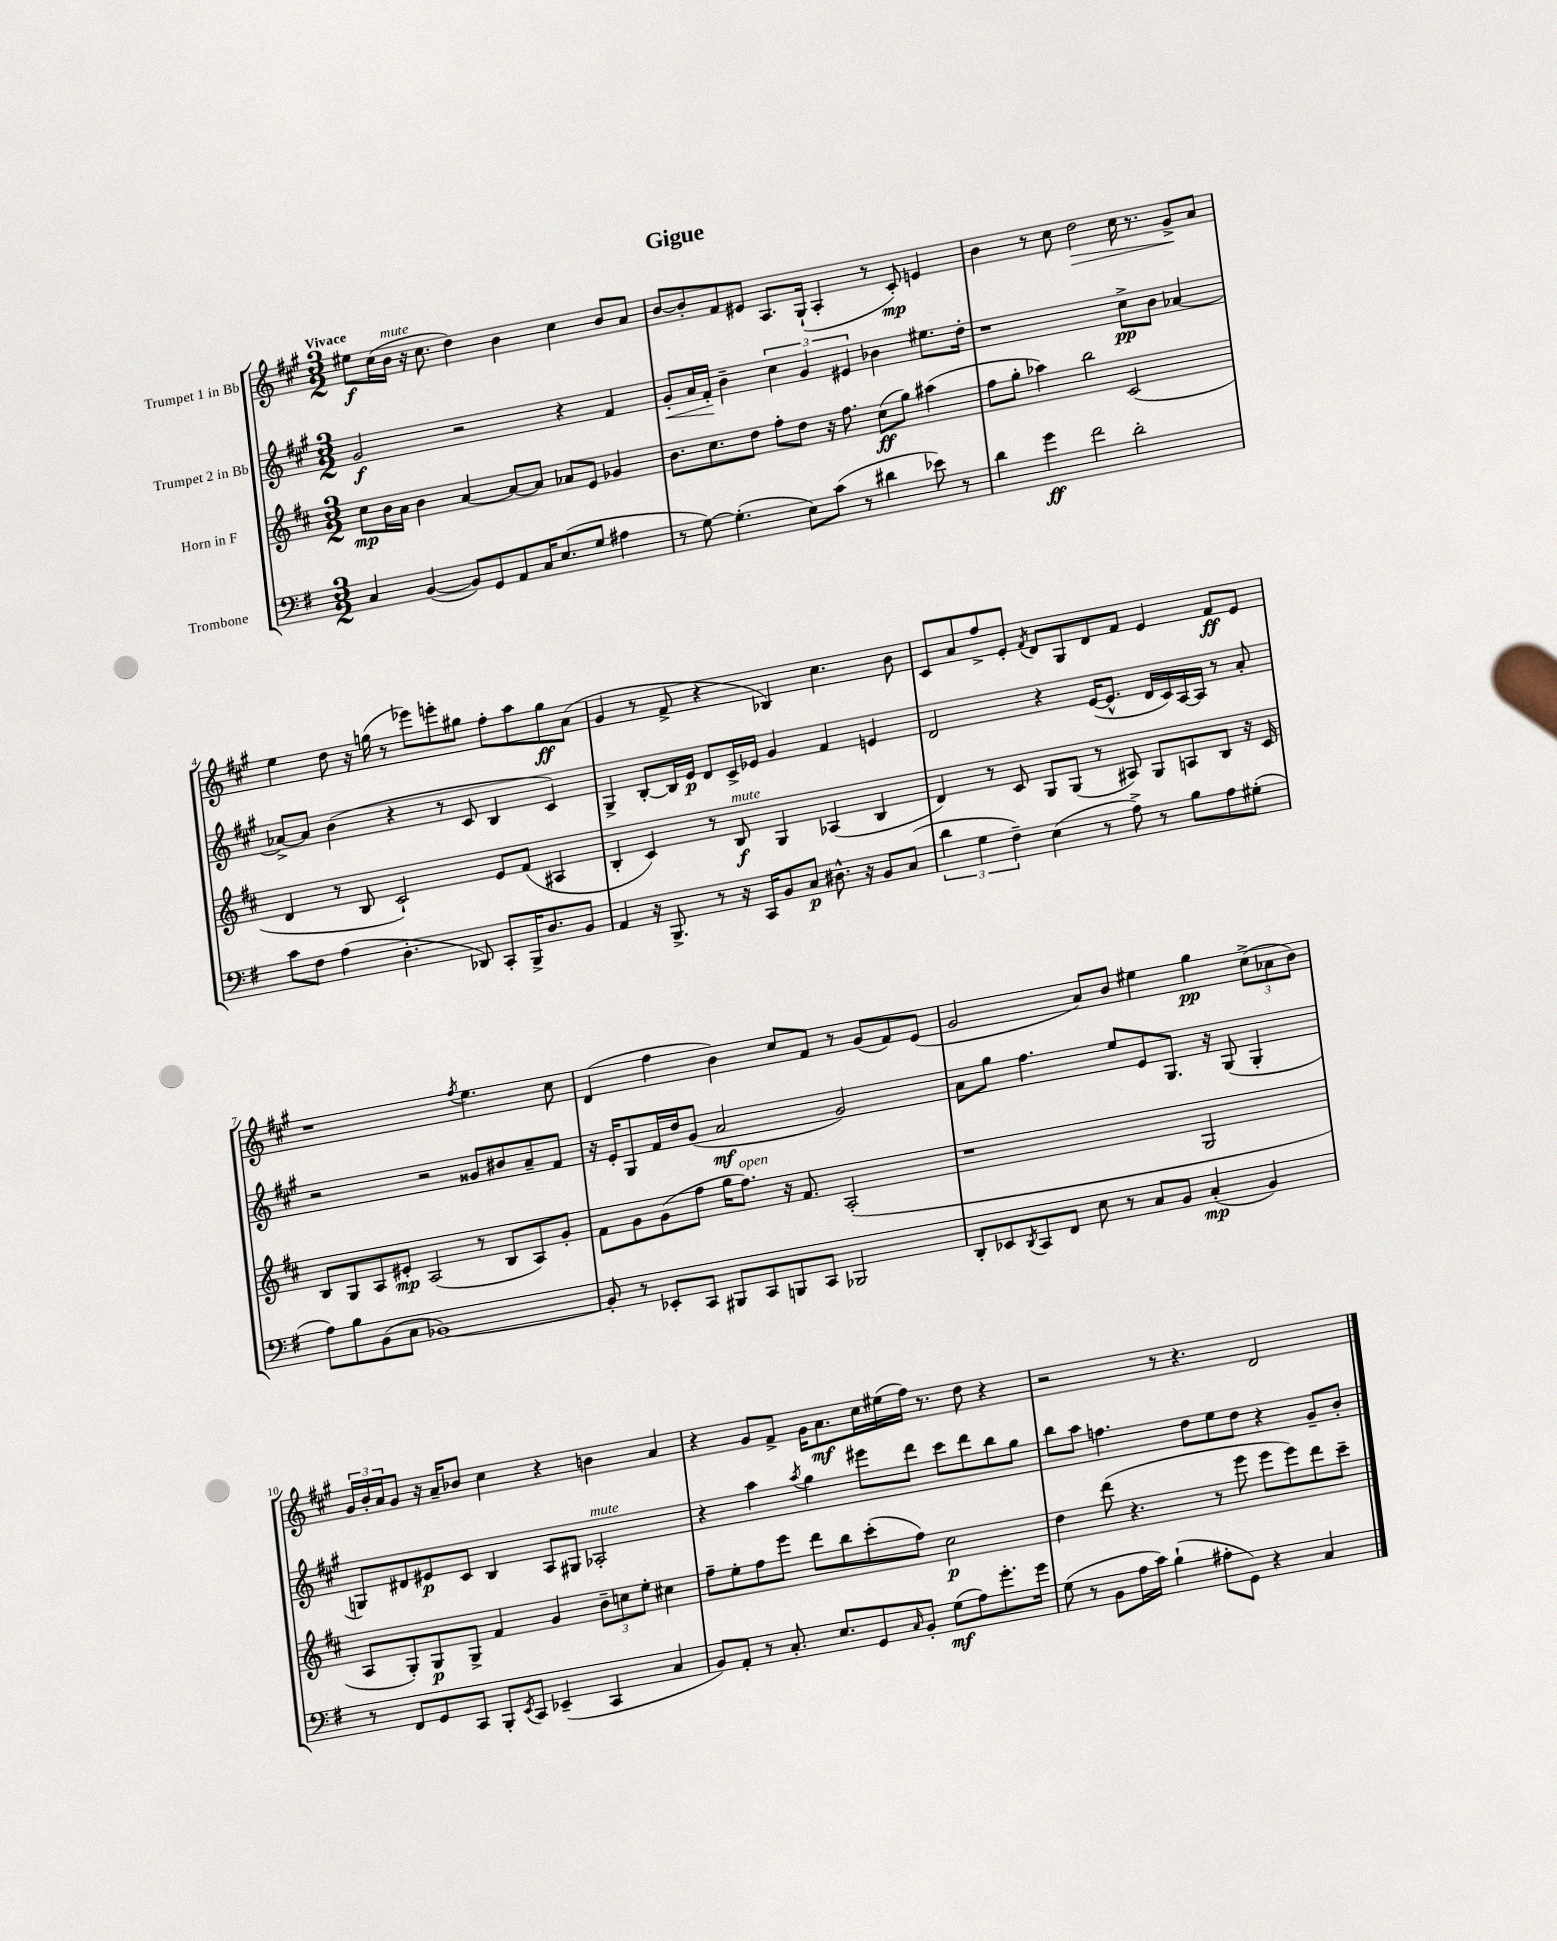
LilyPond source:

\header { title = "Gigue" }
<<
\new StaffGroup <<
\new Staff = "s0" \with { instrumentName = "Trumpet 1 in Bb" } {
    \clef treble \key a \major \numericTimeSignature \time 3/2 \tempo "Vivace"
    eis''8\f cis''16( b'16^\markup { \italic "mute" } r16 cis''8. d''4) b'4 cis''4 b'8 a'8 |
    b'8~ b'8-. fis'8 eis'8 a8. gis16-!( a4-. r8 cis'8-.\mp) e'4 |
    b'4 r8 cis''8 d''2\> cis''16 r8. gis'8->\! a'8 |
    e''4 d''8 r16 g''16( r8 ees'''8) e'''8-. gis''8 fis''8-. a''8 gis''8\ff a'8( |
    gis'4 r8 fis'8-> r4 bes4) cis''4. b'8 |
    cis'8 a'8 fis''8-> e'8-. \acciaccatura { fis'8 } d'8 gis8 d'8 fis'8 e'4 fis'8\ff e'8 |
    r1 \acciaccatura { fis''8 } e''4. cis''8 |
    d'4( fis''4 b'4) cis''8 fis'8 r8 gis'8( fis'8) e'8( |
    gis'2 a'8) b'8 eis''4 gis''4\pp \tuplet 3/2 { cis''8->( aes'8 b'8) } |
    \tuplet 3/2 { gis'16 b'16-. a'16 } gis'8 r16 a'16-- bes'8 cis''4 r4 b'4 a'4 |
    r4 gis'8 fis'8-> gis'16 a'8.\mf cis''16 eis''16( fis''16) r8. d''8 r4 |
    r2 r8 r4. d'2 \bar "|." |
}
\new Staff = "s1" \with { instrumentName = "Trumpet 2 in Bb" } {
    \clef treble \key a \major \numericTimeSignature \time 3/2
    gis'2\f r2 r4 fis'4 |
    gis'8-.\< a'16 fis'16-.\! b'4-- \tuplet 3/2 { cis''4 gis'4 eis'4 } bes'4 eis''8. d''16-. |
    r1 cis''8->\pp b'8 aes'4~ |
    aes'8~-> aes'8 b'4( r4 r8 cis'8 b4 cis'4) |
    gis4-> b8~-. b16 e'16\p d'8 cis'16-> ees'16 gis'4 fis'4 e'4 |
    d'2 r4 e'16~( e'8.-^ d'16 cis'16) a16~ a16 r8 a'8-. |
    r2 r2 gisis'8 bis'8 a'8-- fis'8 |
    r16 e'16-. gis8 fis'16 d''16 gis'8( a'2\mf gis'2) |
    a'8 gis''8 fis''4. e''8 e'8 gis8. r16 gis8( gis4-. |
    g8) dis'8 eis'8\p cis'8 b4 a8 gis8 aes2-.^\markup { \italic "mute" } |
    r4 a''4 \acciaccatura { a''8 } gis''4 eis'''8 d'''8 cis'''8 d'''8 b''8 gis''8 |
    b''8 a''8 f''4. d''8 e''8 d''8 r4 gis'8-- b'8-. \bar "|." |
}
\new Staff = "s2" \with { instrumentName = "Horn in F" } {
    \clef treble \key d \major \numericTimeSignature \time 3/2
    cis''8\mp b'16 a'16 b'4 a'4~ a'8~ a'8 aes'8 e'8 ges'4 |
    b'8. cis''8. d''8 fis''8-. d''8 r16 fis''8. cis''8\ff( g''8) ais''4( |
    fis''8 g''8-. aes''4) b''2 cis'2( |
    d'4 r8 b8 cis'2-!) e'8 fis'8( ais4 |
    b4-. cis'4) r8 b8\f^\markup { \italic "mute" } g4 aes4( b4 |
    d'4) r8 cis'8 g8 g8( r8 ais8) g8 a8 b8 r16 cis'16 |
    b8 g8 a8 eis'8-.\mp a2( r8 b8 a8) g'8-. |
    fis'8 g'8 g'8( fis''8 g''16 fis''8.^\markup { \italic "open" }) r16 fis'8. a2-.( |
    r1 g2 |
    a8 g8-.) g8\p g8-> fis'4 g'4 \tuplet 3/2 { b'8-- c''8 e''8-. } cis''4 |
    fis''8-- e''8-. fis''8 e'''8 d'''8 b''8 cis'''8-.( fis''8) cis''2\p |
    d''4 d'''8( r4. r8 e'''8 e'''8 e'''8) d'''8 cis'''8-- \bar "|." |
}
\new Staff = "s3" \with { instrumentName = "Trombone" } {
    \clef bass \key g \major \numericTimeSignature \time 3/2
    c4 b,4~( b,8) g,8 a,8 c16 e8.( g8 ais4 |
    r8 g8~) g4.-.( e8) c'8( r8 dis'4 ees'8) r8 |
    d'4 g'4\ff fis'2 d'2-. |
    c'8 fis8 a4( d4.-. des,8) c,8-. b,,16-> d8. b,8 |
    a,4 r16 b,,8.-> r8 r16 c,16 b,8 c8\p dis8.-^ r16 b,8 c8( |
    \tuplet 3/2 { d'4 g4 fis4--) } e4( r8 a8->) r8 b8 a8 gis8-.( |
    a8) b8 b,8( c8 bes,1~) |
    bes,8-. r8 ees,8-. c,8 bis,,8 c,8 b,,8 c,8 bes,,2 |
    d,8-. ees,8 \acciaccatura { d,8 } c,8 fis,8 e8 r8 c8 b,8 c4-.\mp( b,4) |
    r8 fis,8 g,8 c,8 b,,8-. \acciaccatura { e,8 } c,8 ees,4--( c,4 c4 |
    b,8) a,8-. r8 c8.-. e8. g,8 \grace { c16 } b,8-. g8\mf( a8) g'8.-. g'16 |
    g8( r8 b,8 a16 c'16) b4-!( ais8-. g,8) r4 c4 \bar "|." |
}
>>
>>
